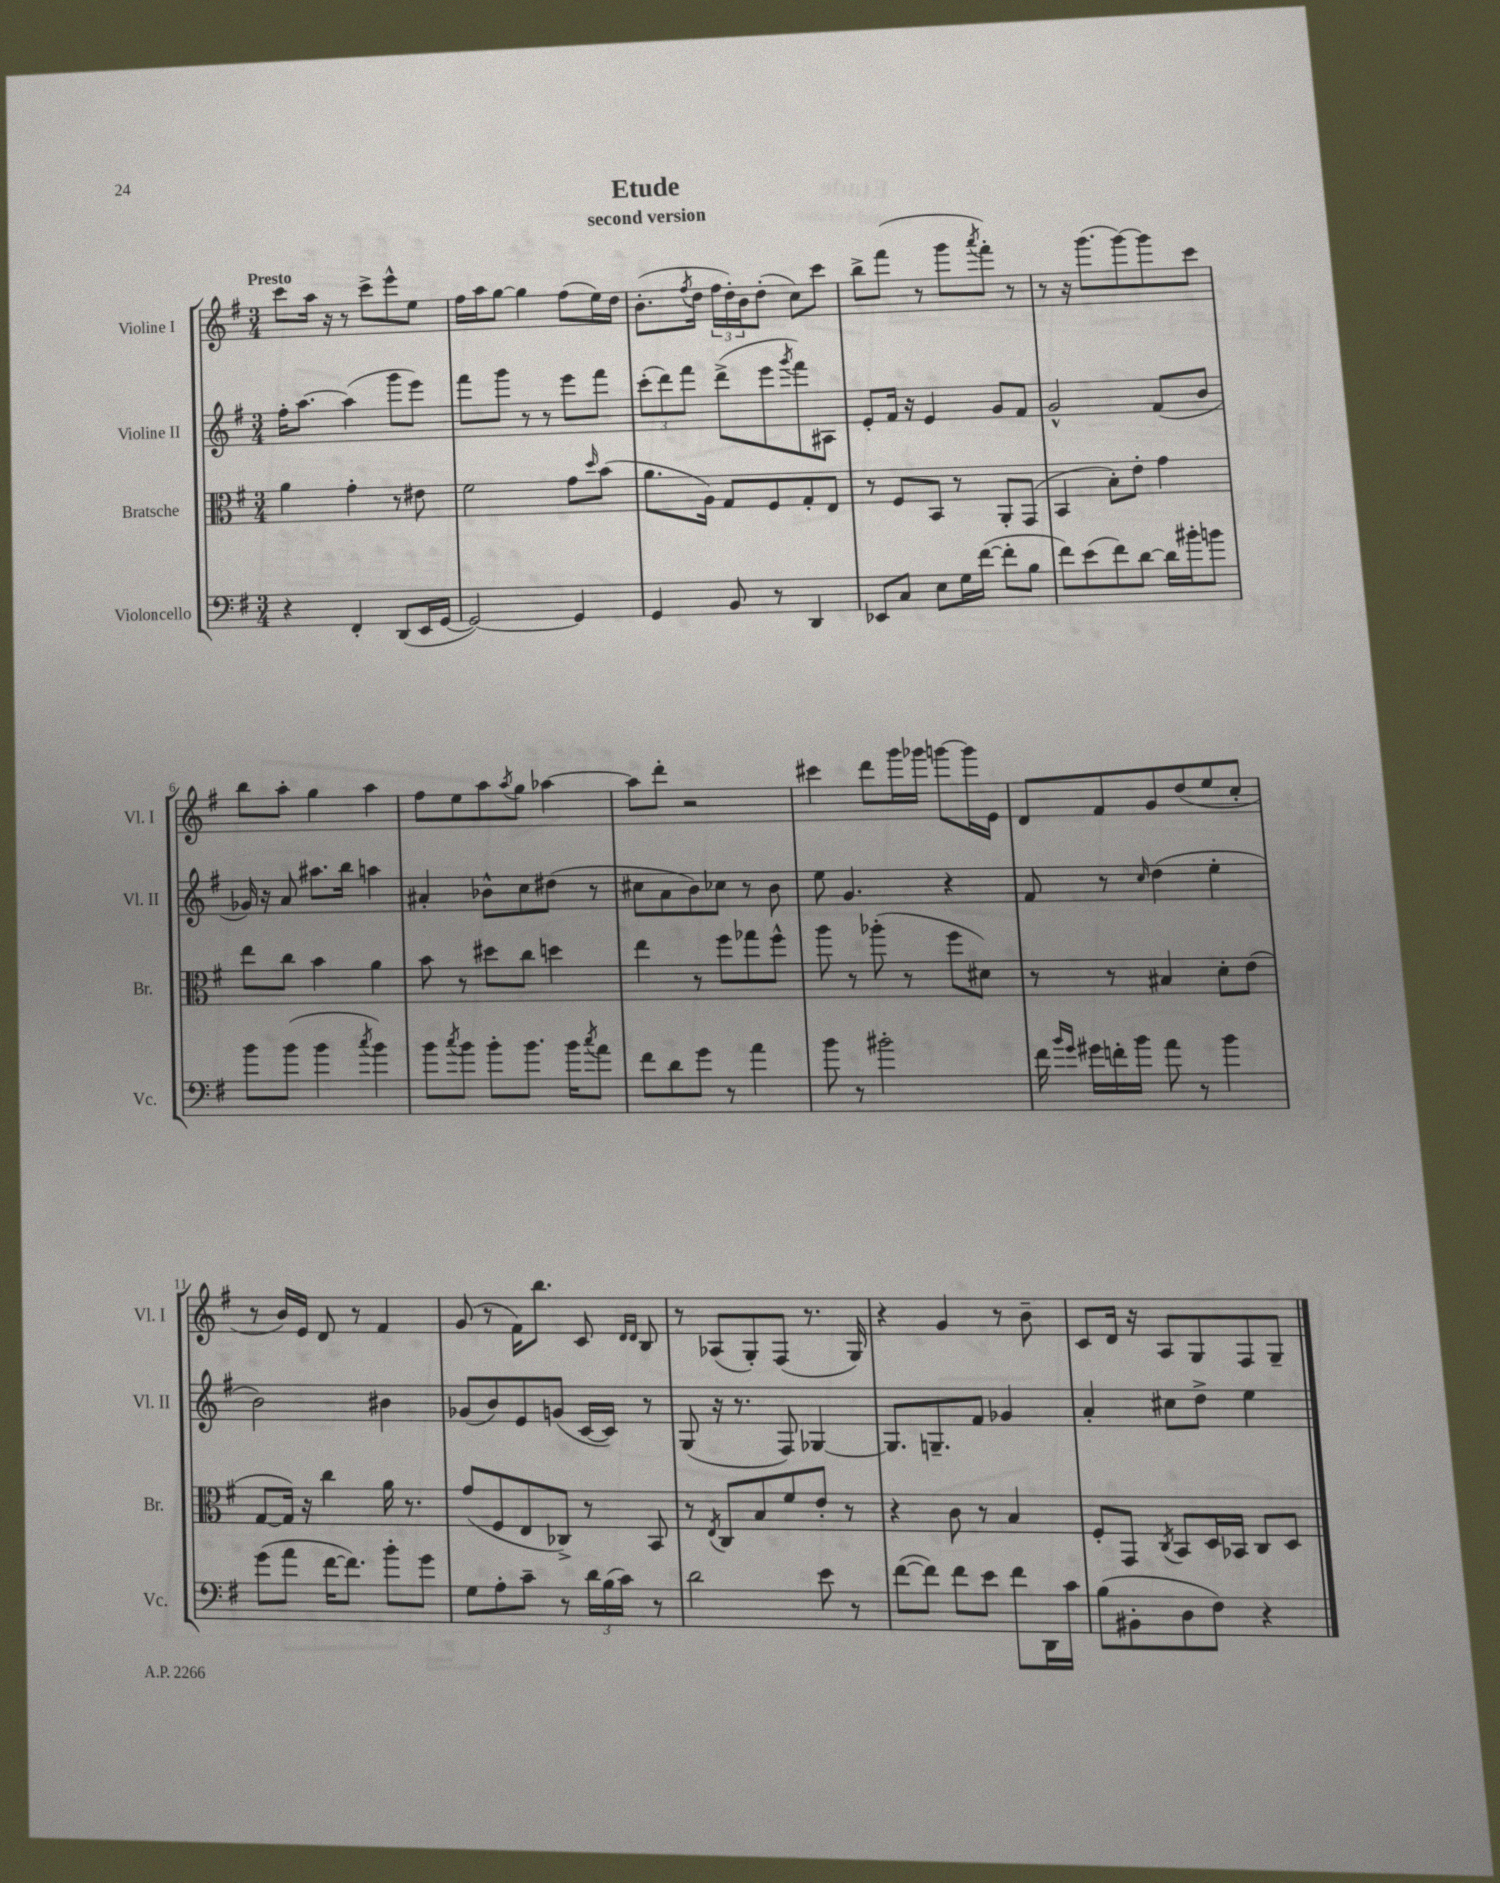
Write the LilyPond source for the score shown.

\header { title = "Etude" subtitle = "second version" }
<<
\new StaffGroup <<
\new Staff = "s0" \with { instrumentName = "Violine I" shortInstrumentName = "Vl. I" } {
    \clef treble \key g \major \numericTimeSignature \time 3/4 \tempo "Presto"
    c'''8 a''16 r16 r8 c'''8-> e'''8-^ e''8 |
    fis''16 a''16 g''8~ g''4 fis''8( e''16) d''16 |
    b'8.-.( \acciaccatura { fis''8 } d''16 \tuplet 3/2 { fis''16 d''16-.) b'16 } d''8-.( c''8) c'''8 |
    b''8-> fis'''8( r8 g'''8 \acciaccatura { a'''8 } fis'''8-.) r8 |
    r8 r16 g'''8.( g'''8~) g'''8 c'''8 |
    b''8 a''8-. g''4 a''4 |
    fis''8 e''8 a''8 \acciaccatura { a''8 } g''8 aes''4~ |
    aes''8 d'''8-. r2 |
    cis'''4 d'''8 g'''16 ges'''16 g'''8~ g'''16 e'16 |
    d'8 fis'8 g'8 d''8( e''8 c''8-. |
    r8 b'16) e'16 d'8 r8 fis'4 |
    g'8( r8 fis'16) b''8. c'8 \grace { d'16 d'16 } b8 |
    r8 aes8( g8-.) fis8( r8. g16) |
    r4 g'4 r8 b'8-- |
    c'8 d'16 r16 a8 g8 fis8 g8-- \bar "|." |
}
\new Staff = "s1" \with { instrumentName = "Violine II" shortInstrumentName = "Vl. II" } {
    \clef treble \key g \major \numericTimeSignature \time 3/4
    fis''16-. a''8.~ a''4( g'''8 e'''8) |
    fis'''8 g'''8 r8 r8 e'''8 fis'''8 |
    \tuplet 3/2 { c'''8-.( d'''8) fis'''8 } d'''8->( e'''8 \acciaccatura { g'''8 } fis'''8) ais8 |
    e'8-. fis'16 r16 e'4 g'8 fis'8 |
    g'2-^ fis'8( b'8 |
    ges'16) r16 a'8 ais''8. b''16 a''4 |
    ais'4-. bes'8-^ c''8 dis''8( r8 |
    cis''8 a'8 b'8) ces''8 r8 b'8 |
    e''8 g'4. r4 |
    fis'8 r8 \grace { c''16 } d''4( e''4-. |
    b'2) bis'4 |
    ges'8( b'8) e'8 g'8( c'16~ c'16) r8 |
    g8( r16 r8. fis8) ges4~ |
    ges8. g8.-- fis'8 ges'4 |
    a'4-. cis''8 d''8-> e''4 \bar "|." |
}
\new Staff = "s2" \with { instrumentName = "Bratsche" shortInstrumentName = "Br." } {
    \clef alto \key g \major \numericTimeSignature \time 3/4
    a'4 g'4-. r8 eis'8 |
    fis'2 g'8 \grace { d''16 } b'8( |
    a'8. a16) g8 fis8 g8-. e8 |
    r8 fis8 b,8 r8 a,8-. g,8( |
    b,4 b8-.) e'8-. g'4 |
    e''8 c''8 b'4 a'4 |
    b'8 r8 dis''8 c''8 d''4 |
    e''4 r8 fis''8 ges''8 fis''8-^ |
    a''8 r8 aes''8-.( r8 fis''8 dis'8) |
    r8 r8 bis4 d'8-. e'8( |
    g8~ g16) r16 c''4 a'16 r8. |
    g'8( fis8 e8 ces8->) r8 b,8 |
    r8 \acciaccatura { e8 } c8 b8 fis'8 e'8-. r8 |
    r4 c'8 r8 b4 |
    fis8-. g,8 \acciaccatura { c8 } b,8 d16 bes,16 c8 d8 \bar "|." |
}
\new Staff = "s3" \with { instrumentName = "Violoncello" shortInstrumentName = "Vc." } {
    \clef bass \key g \major \numericTimeSignature \time 3/4
    r4 fis,4-. d,8( e,16 g,16~ |
    g,2~) g,4 |
    g,4 b,8 r8 d,4 |
    ees,8 c8 e8 g16 fis'16~( fis'8-. b8 |
    fis'8) e'8( fis'8) d'8~ d'16 bis'16-. b'8 |
    b'8 b'8( b'4 \acciaccatura { c''8 } b'4) |
    b'8 \acciaccatura { c''8 } b'8 b'8-. b'8. b'16 \acciaccatura { c''8 } a'8 |
    fis'8 d'8 g'8 r8 a'4 |
    b'8 r8 bis'2-. |
    fis'16 \grace { b'16 g'16 } gis'16 f'16-. b'16 a'8 r8 b'4 |
    g'8( a'8 fis'16~ fis'8.) b'8-. g'8 |
    g8 a8-. c'8-- r8 \tuplet 3/2 { d'16 b16( c'16) } r8 |
    d'2 e'8 r8 |
    fis'8~( fis'8) fis'8 e'8 fis'8 d,16 c'16 |
    b8( bis,8-. d8 fis8) r4 \bar "|." |
}
>>
>>
